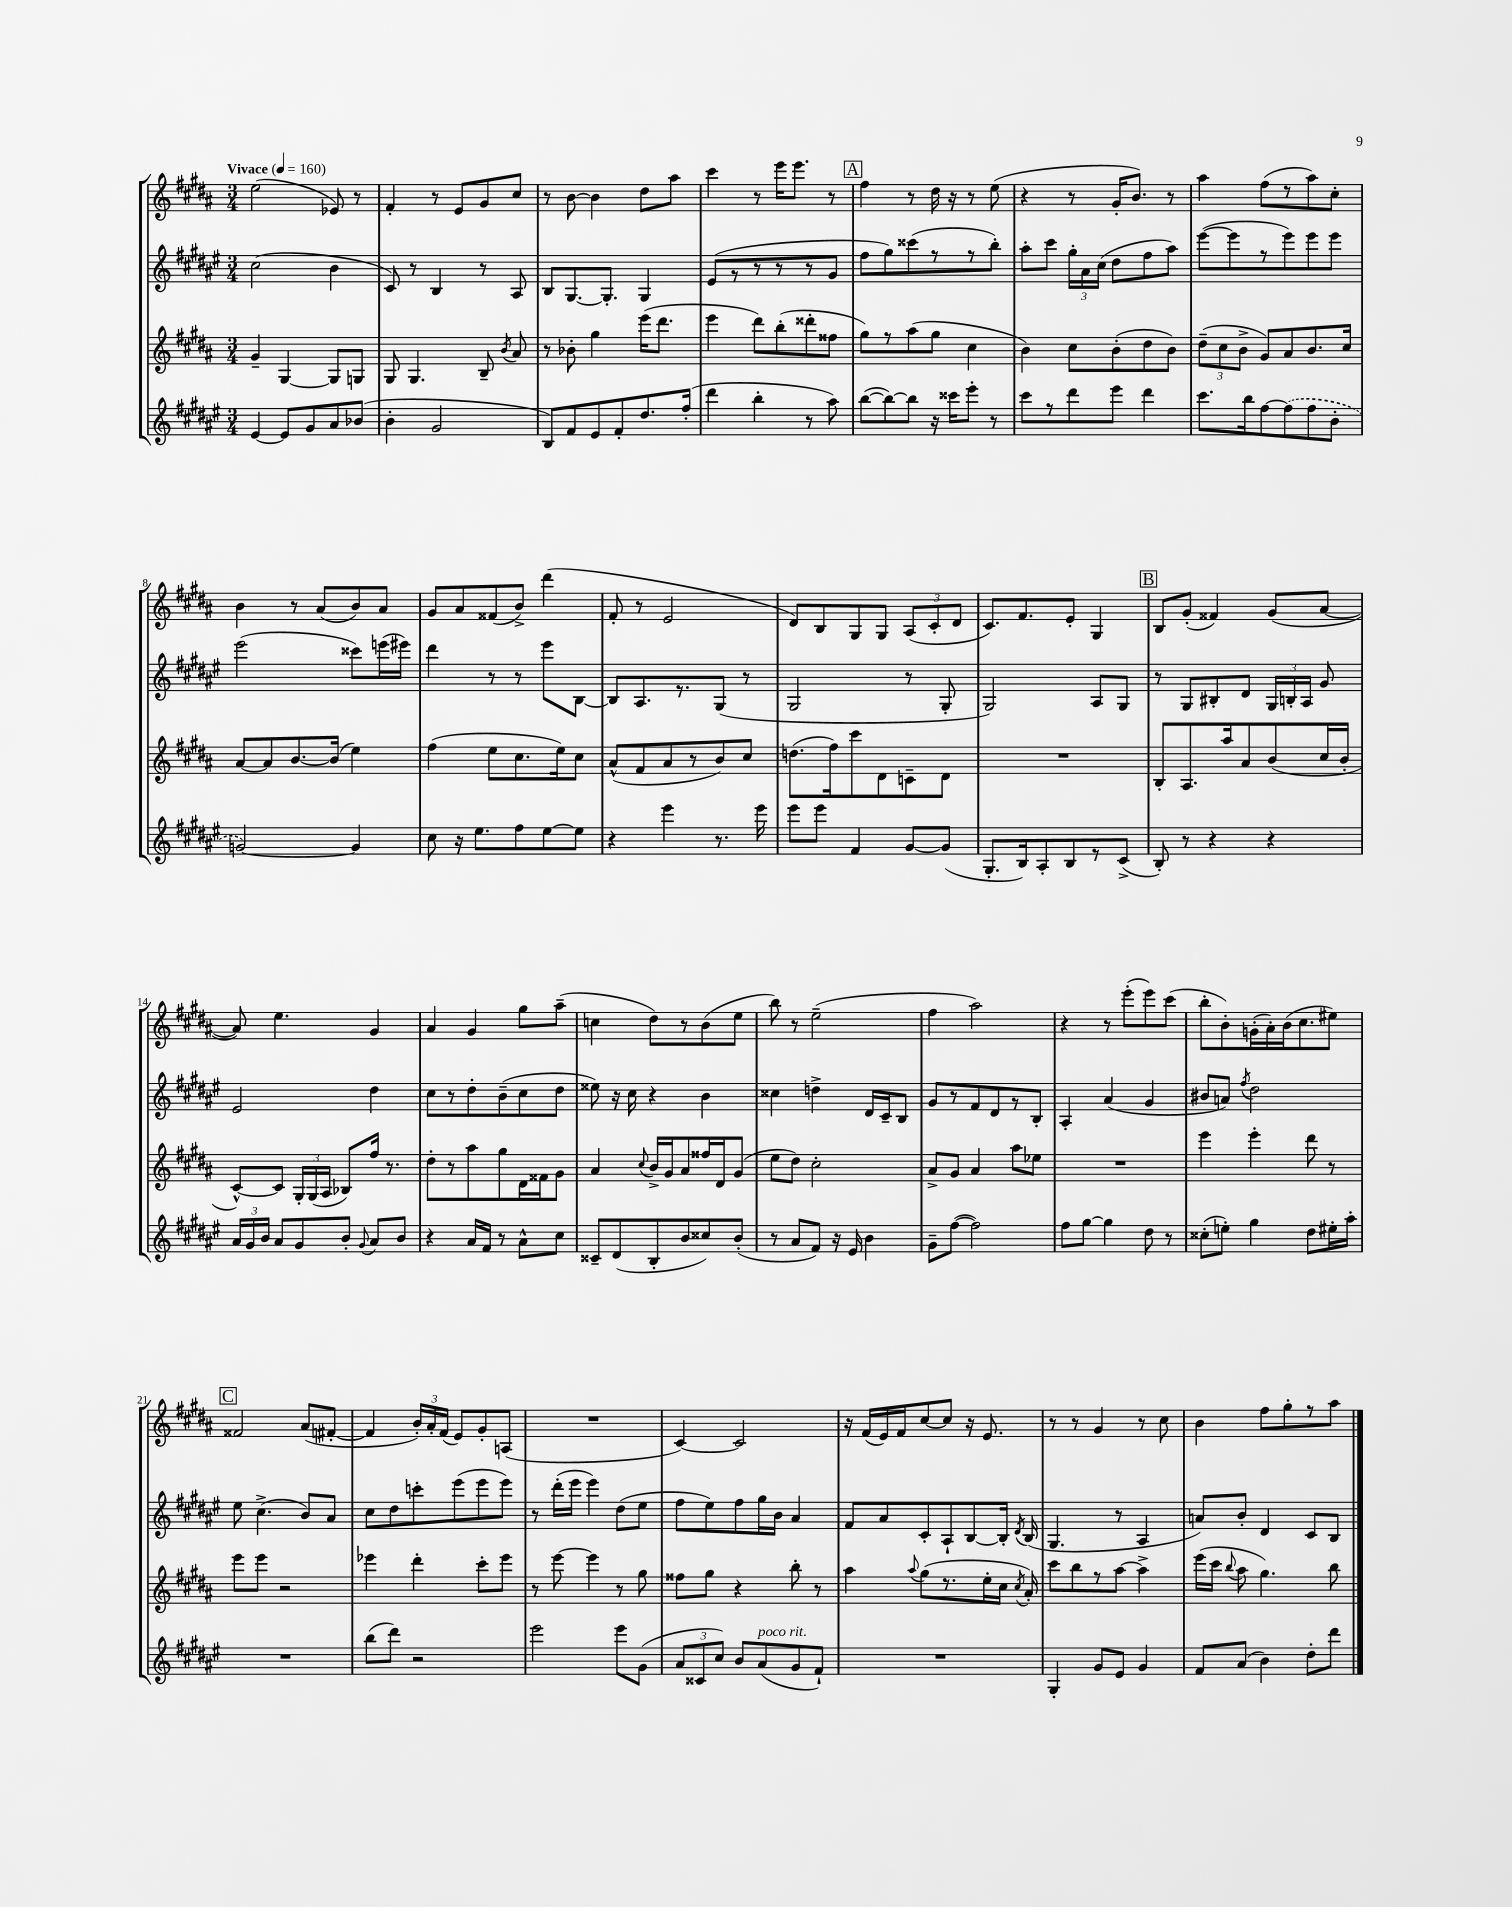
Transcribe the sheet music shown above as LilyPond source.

<<
\new StaffGroup <<
\new Staff = "s0" {
    \clef treble \key b \major \numericTimeSignature \time 3/4 \tempo "Vivace" 4 = 160
    \autoBeamOff e''2( ees'8) r8 |
    fis'4-. r8 e'8[ gis'8 cis''8] |
    r8 b'8~ b'4 dis''8[ ais''8] |
    cis'''4 r8 e'''16[ e'''8.] r8 |
    \mark \markup { \box "A" } fis''4 r8 dis''16 r16 r8 e''8( |
    r4 r8 gis'16[-. b'8.]) r8 |
    ais''4 fis''8[( r8 ais''8) cis''8]-. |
    b'4 r8 ais'8[( b'8) ais'8] |
    gis'8[ ais'8 fisis'8( b'8]->) dis'''4( |
    fis'8-. r8 e'2 |
    dis'8[) b8 gis8 gis8] \tuplet 3/2 { ais8[( cis'8-. dis'8] } |
    cis'8.[) fis'8. e'8]-. gis4 |
    \mark \markup { \box "B" } b8[ gis'8]-.( fisis'4) gis'8[( ais'8]~ |
    ais'8) e''4. gis'4 |
    ais'4 gis'4 gis''8[ ais''8]--( |
    c''4 dis''8[) r8 b'8( e''8] |
    b''8) r8 e''2--( |
    fis''4 ais''2) |
    r4 r8 e'''8[-.( e'''8) cis'''8]( |
    b''8[-. b'8-.) g'16-.( ais'16-.) b'16( cis''8. eis''8]) |
    \mark \markup { \box "C" } fisis'2 ais'8[( fis'8]~-. |
    fis'4 \tuplet 3/2 { b'16[-.) ais'16-. fis'16]( } e'8[) gis'8-. a8]( |
    R2. |
    cis'4~) cis'2 |
    r16 fis'16[( e'16) fis'16 cis''8~ cis''8] r16 e'8. |
    r8 r8 gis'4 r8 cis''8 |
    b'4 fis''8[ gis''8-. r8 ais''8] \bar "|." |
}
\new Staff = "s1" {
    \clef treble \key fis \major \numericTimeSignature \time 3/4
    \autoBeamOff cis''2( b'4 |
    cis'8) r8 b4 r8 ais8 |
    b8[ gis8.~ gis8.]-. gis4 |
    eis'8[( r8 r8 r8 r8 gis'8] |
    \mark \markup { \box "A" } fis''8[ gis''8) cisis'''8( r8 r8 b''8]-.) |
    ais''8[-. cis'''8] \tuplet 3/2 { gis''16[-. ais'16 cis''16]( } dis''8[ fis''8 ais''8]) |
    eis'''8[~( eis'''8 r8 eis'''8) eis'''8 eis'''8] |
    eis'''2( cisis'''8[) e'''16( eis'''16]) |
    dis'''4 r8 r8 eis'''8[ b8]~ |
    b8[ ais8. r8. gis8]( r8 |
    gis2 r8 gis8-. |
    gis2) ais8[ gis8] |
    \mark \markup { \box "B" } r8 gis8[ bis8-. dis'8] \tuplet 3/2 { gis16[ b16-. ais16] } gis'8 |
    eis'2 dis''4 |
    cis''8[ r8 dis''8-. b'8--( cis''8 dis''8] |
    eisis''8) r16 cis''16 r4 b'4 |
    cisis''4 d''4-> dis'16[ cis'16-- b8] |
    gis'8[ r8 fis'8 dis'8 r8 b8]-. |
    ais4-. ais'4( gis'4 |
    bis'8[ a'8]) \acciaccatura { fis''8 } dis''2 |
    \mark \markup { \box "C" } eis''8 cis''4.->( b'8[) ais'8] |
    cis''8[ dis''8 c'''8-. eis'''8( eis'''8 eis'''8]) |
    r8 dis'''16[-.( eis'''16] eis'''4) dis''8[( eis''8] |
    fis''8[ eis''8) fis''8 gis''16 b'16] ais'4 |
    fis'8[ ais'8 cis'8-. ais8-! b8~ b16]-. \acciaccatura { dis'8 } b16( |
    gis4. r8 ais4 |
    a'8[) b'8]-. dis'4 cis'8[ b8] \bar "|." |
}
\new Staff = "s2" {
    \clef treble \key b \major \numericTimeSignature \time 3/4
    \autoBeamOff gis'4-- gis4~ gis8[ g8] |
    gis8 gis4. b8-- \acciaccatura { b'8 } ais'8 |
    r8 bes'8-. gis''4 e'''16[( dis'''8.] |
    e'''4 dis'''8[) b''8-.( disis'''8-. fisis''8] |
    \mark \markup { \box "A" } gis''8[) r8 ais''8( gis''8] cis''4 |
    b'4) cis''8[ b'8-.( dis''8 b'8]) |
    \tuplet 3/2 { dis''8[--( cis''8 b'8]-> } gis'8[) ais'8 b'8. cis''16] |
    ais'8[~ ais'8 b'8.~ b'16]( e''4) |
    fis''4( e''8[ cis''8. e''16) cis''8] |
    ais'8[-^( fis'8 ais'8 r8 b'8) cis''8] |
    d''8.[( fis''16) cis'''8 dis'8 c'8-- dis'8] |
    R2. |
    \mark \markup { \box "B" } b8[-. ais8. ais''16 ais'8 b'8( cis''16 b'16]-. |
    cis'8[~-^) cis'8] \tuplet 3/2 { gis16[-. gis16( ais16] } bes8[) fis''16] r8. |
    dis''8[-. r8 ais''8 gis''8 dis'16 fisis'16 gis'8] |
    ais'4 \appoggiatura { cis''8 } b'16[-> gis'16 ais'8 fisis''16 dis'16 gis'8]( |
    e''8[ dis''8]) cis''2-. |
    ais'8[-> gis'8] ais'4 ais''8[ ees''8] |
    R2. |
    e'''4 e'''4-. dis'''8 r8 |
    \mark \markup { \box "C" } e'''8[ e'''8] r2 |
    ees'''4 dis'''4-. cis'''8[-. ees'''8] |
    r8 e'''8~ e'''4 r8 gis''8 |
    fisis''8[ gis''8] r4 b''8-. r8 |
    ais''4 \appoggiatura { ais''8 } gis''8[( r8. e''16-. cis''16] \acciaccatura { cis''8 } ais'16-.) |
    cis'''8[ b''8 r8 ais''8]~ ais''4-> |
    e'''16[( cis'''16] \appoggiatura { b''8 } ais''8 gis''4.) b''8 \bar "|." |
}
\new Staff = "s3" {
    \clef treble \key fis \major \numericTimeSignature \time 3/4
    \autoBeamOff eis'4~ eis'8[ gis'8 ais'8 bes'8]( |
    b'4-. gis'2 |
    b8[) fis'8 eis'8 fis'8-. dis''8. fis''16]-.( |
    dis'''4 b''4-. r8 ais''8) |
    \mark \markup { \box "A" } b''8[~( b''8~) b''8] r16 cisis'''16[ eis'''8]-. r8 |
    cis'''8[ r8 dis'''8 eis'''8] dis'''4 |
    cis'''8.[ b''16 fis''8~ \once \slurDashed fis''8( fis''8 b'8]-. |
    g'2~) g'4 |
    cis''8 r16 eis''8.[ fis''8 eis''8~ eis''8] |
    r4 eis'''4 r8. eis'''16 |
    eis'''8[ eis'''8] fis'4 gis'8[~ gis'8]( |
    gis8.[-. b16) ais8-. b8 r8 cis'8]->( |
    \mark \markup { \box "B" } b8-.) r8 r4 r4 |
    \tuplet 3/2 { ais'16[ gis'16 b'16] } ais'8[ gis'8 b'8]-. \appoggiatura { gis'8 } ais'8[ b'8] |
    r4 ais'16[ fis'16] r8 ais'8[-^ cis''8] |
    cisis'8[-- dis'8( b8-. b'8 cisis''8) b'8]-.( |
    r8 ais'8[ fis'8]) r16 eis'16 b'4 |
    gis'8[-- fis''8]~( fis''2) |
    fis''8[ gis''8]~ gis''4 dis''8 r8 |
    cisis''8[-.( e''8]-.) gis''4 dis''8[ eis''16-. ais''16]-. |
    \mark \markup { \box "C" } R2. |
    b''8[( dis'''8]) r2 |
    eis'''2 eis'''8[ gis'8]( |
    \tuplet 3/2 { ais'8[ cisis'8 cis''8]) } b'8[ ais'8^\markup { \italic "poco rit." }( gis'8 fis'8]-!) |
    R2. |
    gis4-. gis'8[ eis'8] gis'4 |
    fis'8[ ais'8]( b'4) dis''8[-. dis'''8] \bar "|." |
}
>>
>>
